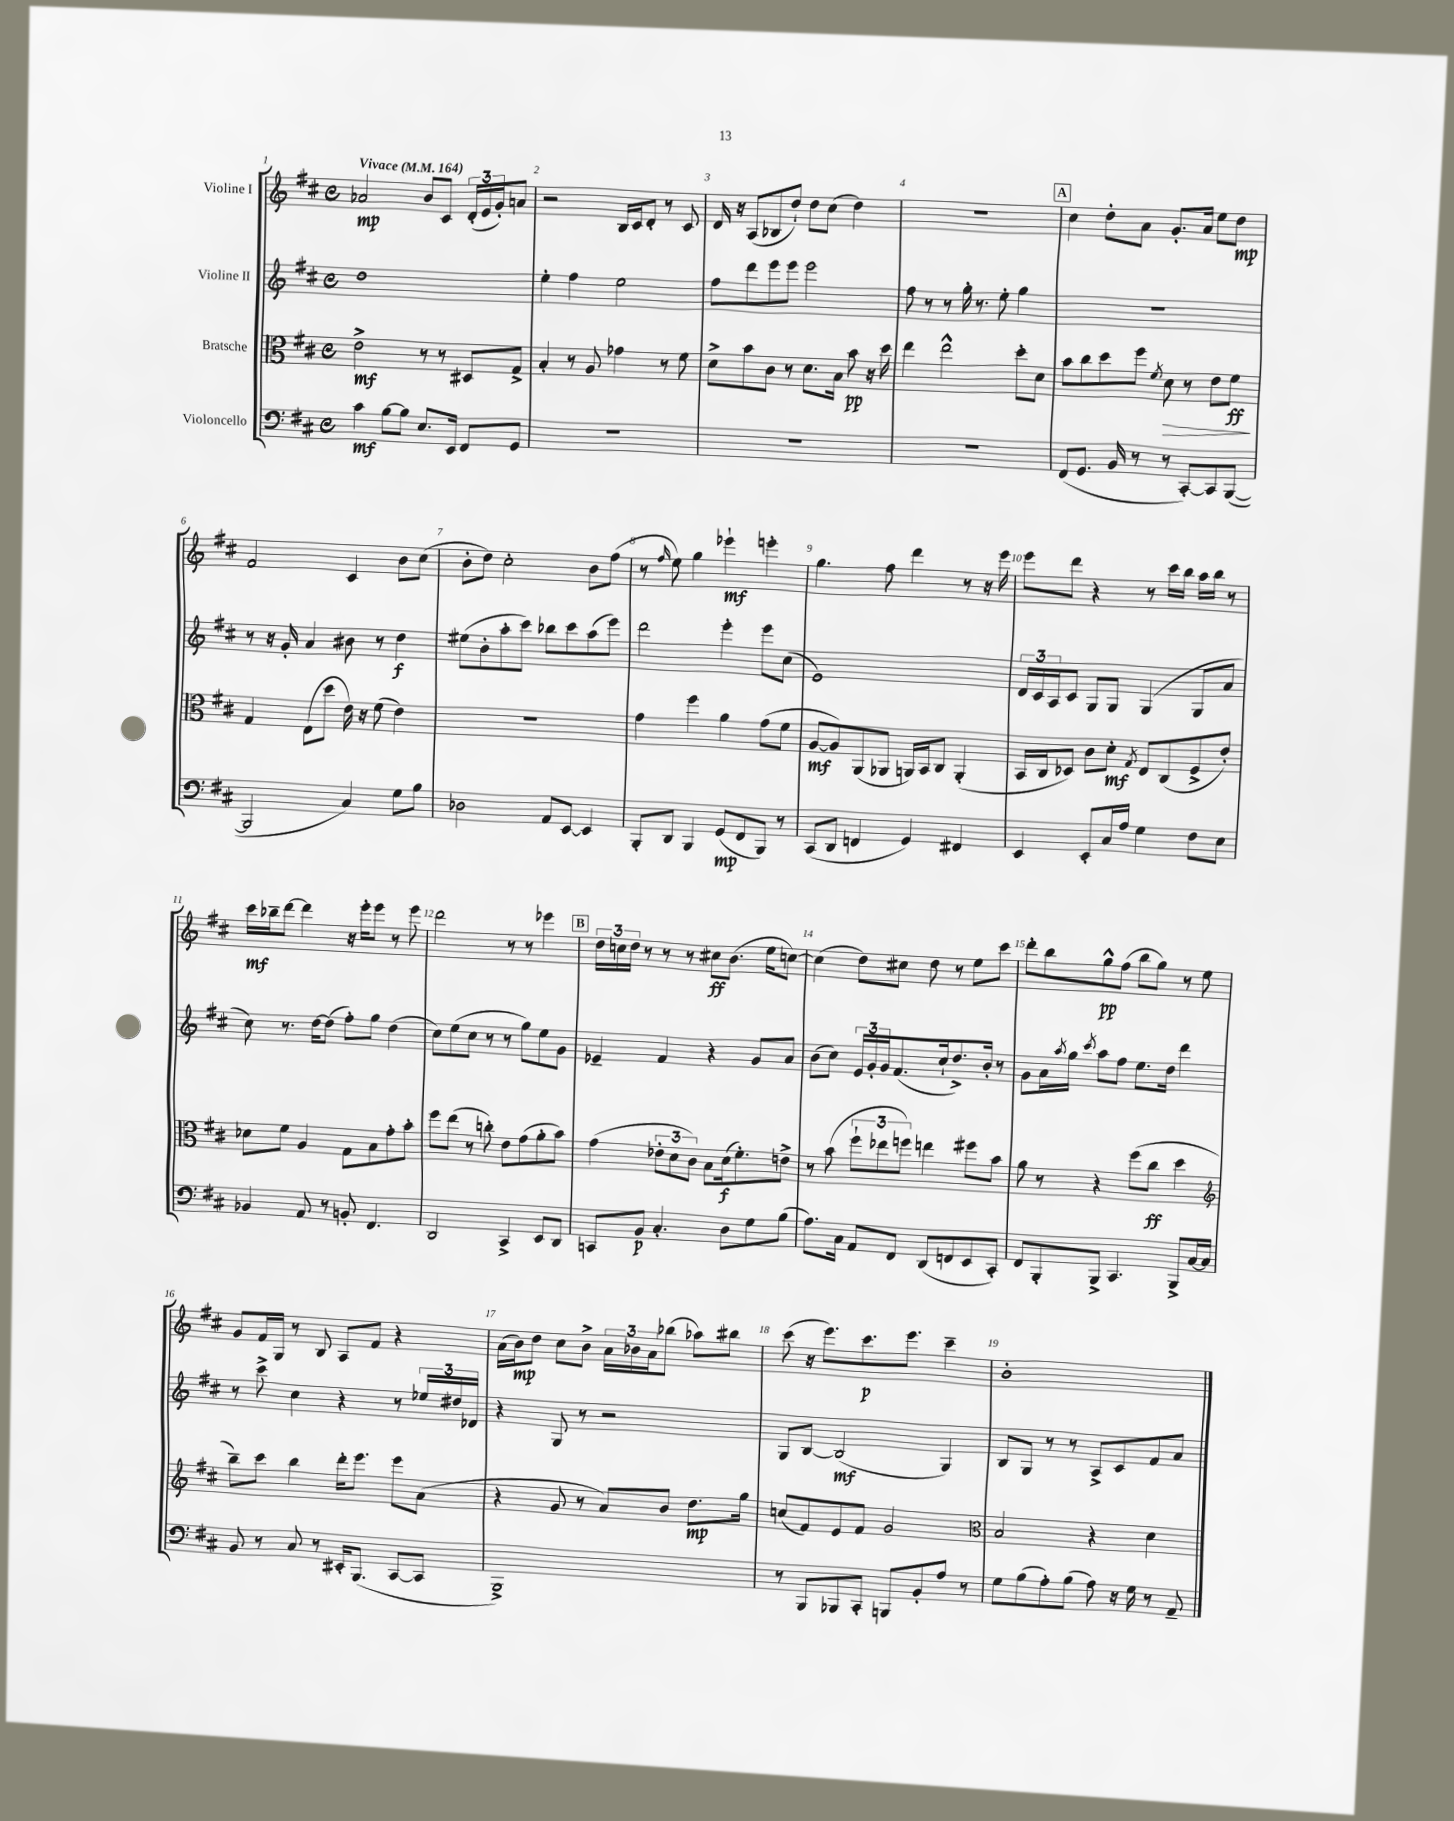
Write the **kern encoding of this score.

**kern	**kern	**kern	**kern
*staff4	*staff3	*staff2	*staff1
*clefF4	*clefC3	*clefG2	*clefG2
*k[f#c#]	*k[f#c#]	*k[f#c#]	*k[f#c#]
*M4/4	*M4/4	*M4/4	*M4/4
*met(c)	*met(c)	*met(c)	*met(c)
*MM164	*MM164	*MM164	*MM164
4c#	2e^	1dd	2a-
[8B	.	.	.
8B]	.	.	.
8.E	8r	.	8b
.	8r	.	8c#
16EE	.	.	.
8FF#	8D#	.	(24d'
.	.	.	24e
.	.	.	24g')
8GG	8G^	.	8a
=	=	=	=
1r	4B'	4ee'	2r
.	8r	4ff#	.
.	8A	.	.
.	4g-	2ee	16B
.	.	.	16c#
.	.	.	8d'
.	8r	.	8r
.	8f#	.	8c#
=	=	=	=
1r	8d^	8ff#	16d
.	.	.	16r
.	8b	8ddd	(8A
.	8c#	8eee	8B-
.	8r	8eee	8dd`)
.	8.d	2eee	8dd
.	.	.	(8cc#
.	16B	.	.
.	8b	.	4dd)
.	16r	.	.
.	16dd	.	.
=	=	=	=
1r	4ee	8ff#	1r
.	.	8r	.
.	2ee^^	8r	.
.	.	16gg'	.
.	.	8.r	.
.	.	8ee'	.
.	8dd'	4gg	.
.	8d	.	.
=	=	=	=
(8FF#	8b	1r	4cc#
8.GG	8cc#	.	.
.	8dd	.	8dd'
16BB	.	.	.
8r	8ff#	.	8a
.	8qf#	.	.
8r	8d	.	8.g'
[8CC#')	8r	.	.
.	.	.	16a
8CC#]	8e	.	8ee
([8BBB	8f#	.	8dd
=	=	=	=
2BBB]	4G	8r	2f#
.	.	16r	.
.	.	16g'	.
.	(8E	4a	.
.	8dd	.	.
4C#)	16e)	8b#	4c#
.	16r	.	.
.	(8f#	8r	.
8G	4e)	4dd	8b
8B	.	.	(8cc#
=	=	=	=
2D-	1r	(8ee#	8b'
.	.	8b'	8dd)
.	.	8aa'	2cc#'
.	.	8ccc#)	.
8AA	.	8bb-	.
[8EE	.	8ccc#	.
4EE]	.	(8aa	8b
.	.	8eee)	(8ff#
=	=	=	=
8BBB'	4g	2ddd	8r
.	.	.	16qqff#
8DD	.	.	8ee)
4BBB	4ff#	.	4gg
(8GG	4a	4eee'	4eee-`
8FF#	.	.	.
8BBB)	(8g	8eee	4eee'
8r	8f#	(8cc#	.
=	=	=	=
(8CC#	[8A	1e)	4.gg
8DD	8A])	.	.
4FF	(8AA	.	.
.	8AA-	.	8ff#
4GG)	16AA)	.	4ddd
.	16BB	.	.
.	8C#	.	.
4FF#	(4AA'	.	8r
.	.	.	16r
.	.	.	16eee
=	=	=	=
4EE	16BB	24d	8eee
.	.	24c#	.
.	16C#	.	.
.	.	24A	.
.	8D-)	8c#	8ddd
8EE'	8c#	8G	4r
16C#	8d'	8G	.
16A	.	.	.
.	8qG	.	.
4G	8E	(4G	8r
.	(8C#	.	16ccc#
.	.	.	16bb
8F#	8F#^	8G	16aa
.	.	.	16bb
8E	8e')	8a	8r
=	=	=	=
4BB-	8d-	8cc#)	16ccc#
.	.	.	16bb-~
.	8f#	8.r	[8ddd
8AA	4A	.	4ddd]
.	.	[16dd	.
8r	.	(8dd]	.
8BB'	8G	8ff#')	16r
.	.	.	16eee'
4.FF#	8B	8gg	8eee
.	8g'	(4dd	8r
.	8b'	.	8eee
=	=	=	=
2DD	8ff#	8cc#)	2ddd
.	(8ee	(8ee	.
.	8r	8cc#	.
.	8cc')	8r	.
4CC#^	8e	8r	8r
.	(8g	8gg)	8r
8EE	8a'	8ee	4eee-
8DD	8b)	8g	.
=	=	=	=
8CC	(4g	4e-~	24dd
.	.	.	24cc
.	.	.	24dd
8BB	.	.	8r
4.C#'	12e-'	4f#	8r
.	12d	.	.
.	.	.	8r
.	12c#)	.	.
.	8B	4r	8cc#
8D	(16d	.	(8.b
.	8.f#')	.	.
8G	.	8g	.
.	.	.	16ee
(8B	8e^	8a	[8cc)
=	=	=	=
8.A)	8r	(8b	(4cc]
.	(8b	8cc#)	.
16C#	.	.	.
8AA	12ff#`	24e	8dd)
.	.	24g'	.
.	12ee-	24g	.
8FF#	.	(8.f#	8cc#
.	12ff)	.	.
(8DD	4ee	.	8dd
.	.	16cc#`	.
8FF	.	8.dd^)	8r
8EE	8ff#	.	8ee
.	.	16b'	.
8CC#')	8b	8r	8ccc#
=	=	=	=
8FF#	8a	8g	8ddd'
8BBB'	8r	16a	8bb
.	.	8qaa	.
.	.	16gg	.
.	.	8qccc#	.
8BBB^	4r	8aa	8gg^^
4.CC#	.	8ff#	(8ff#
.	(8ff#	8.ee	8bb
.	8cc#	.	8gg)
.	.	16dd	.
8BBB^	4dd	4ddd	8r
[16C#	.	.	8ee
16C#]	.	.	.
=	=	=	=
*	*clefG2	*	*
8BB	8bb~)	8r	8g
8r	8ccc#	8ccc#^	16f#
.	.	.	16G
8C#	4bb	4cc#	8r
8r	.	.	8B
16EE#'	16ddd'	4r	8A
(8.BBB	8.eee	.	.
.	.	.	8f#
[8CC#	8eee	8r	4r
8CC#]	(8a	24ee-	.
.	.	24dd#	.
.	.	24d-	.
=	=	=	=
1BBB^)	4r	4r	(16a
.	.	.	16b)
.	.	.	8dd
.	8g	8G	8cc#
.	8r	8r	8b^
.	8a)	2r	24a
.	.	.	24b-
.	.	.	24a
.	8b	.	(8bb-
.	8.dd	.	8aa-)
.	.	.	8bb#
.	16gg	.	.
=	=	=	=
8r	(8cc	8G	(8ccc#
8BBB	8f#)	[8B	16r
.	.	.	8.eee)
8BBB-	8e	(2B]	.
8CC#'	8f#	.	8.ccc#
8BBB	2g	.	.
.	.	.	8.eee
8BB'	.	.	.
8A	.	4G)	4ccc#~
8r	.	.	.
=	=	=	=
*	*clefC3	*	*
8G	2B	8B	1b'
(8B	.	8G	.
8A')	.	8r	.
(8B	.	8r	.
8A)	4r	8A^	.
16r	.	8c#	.
16G	.	.	.
8r	4d	8f#	.
8AA~	.	8a	.
==	==	==	==
*-	*-	*-	*-
